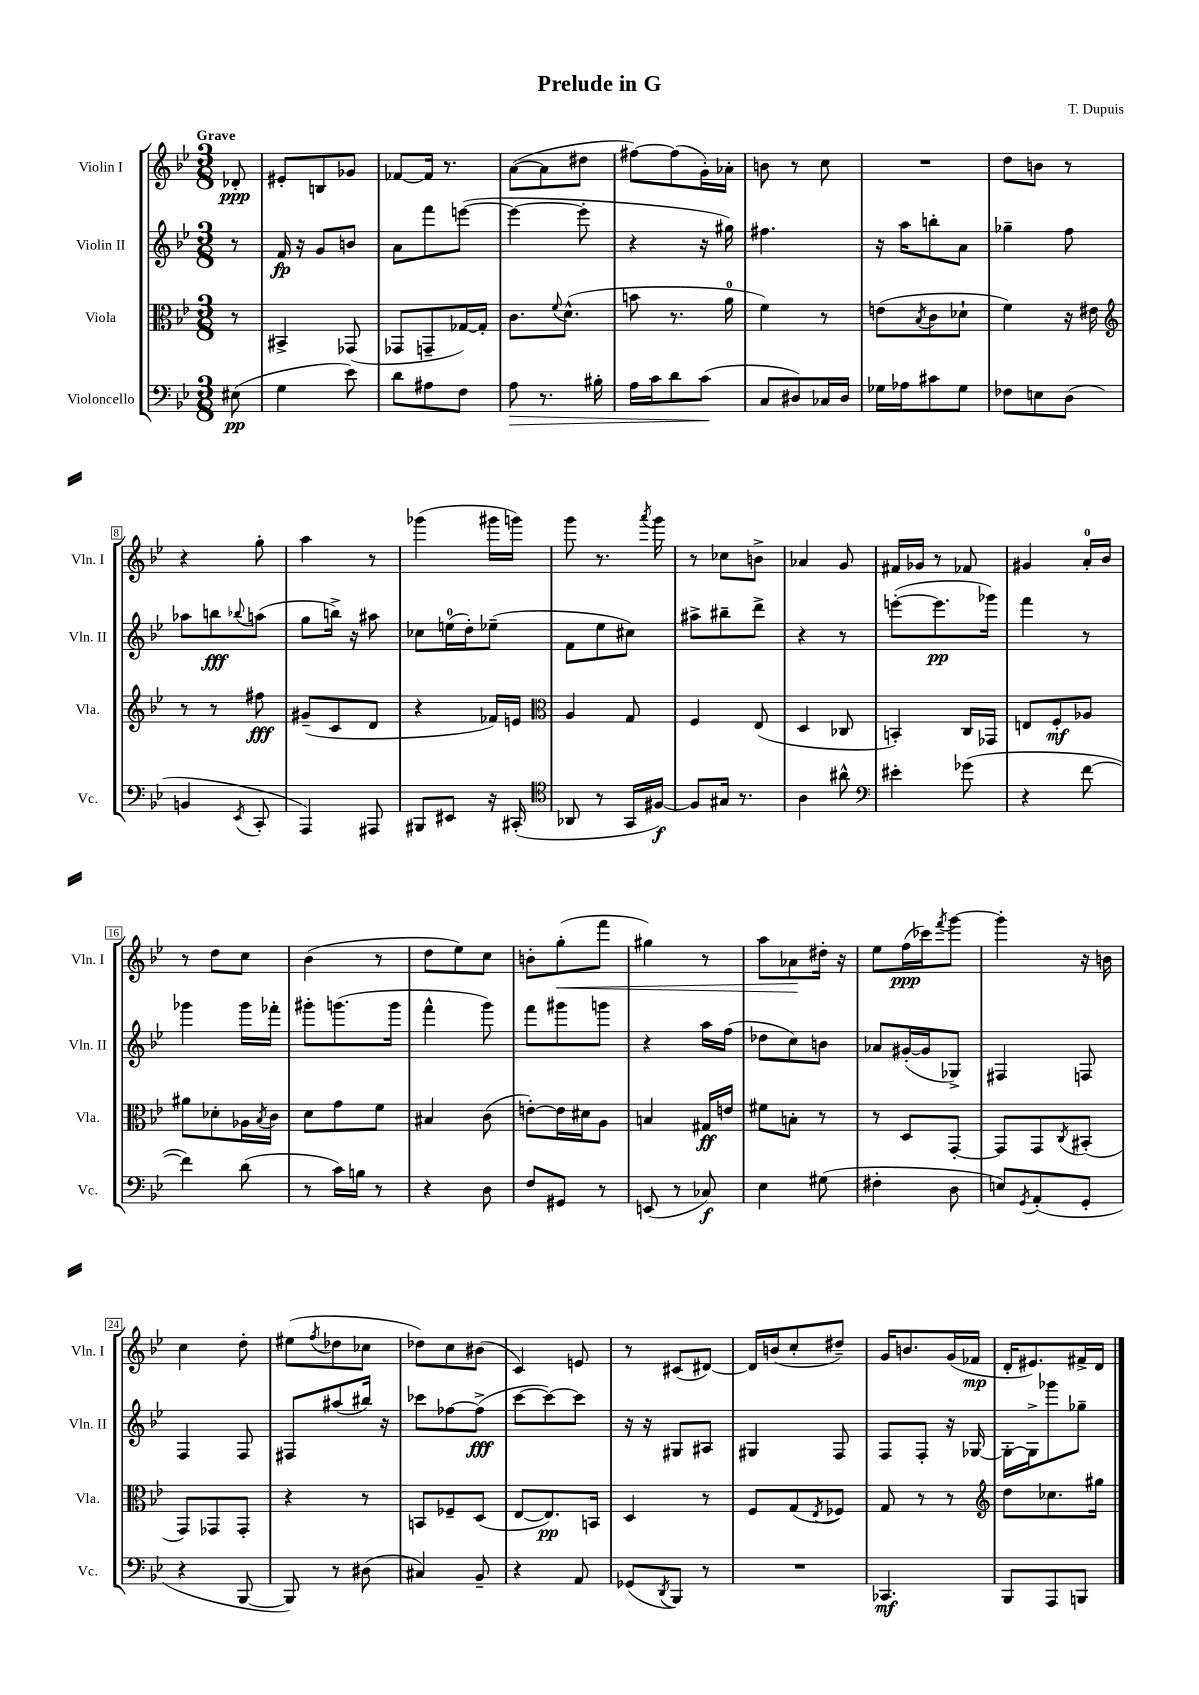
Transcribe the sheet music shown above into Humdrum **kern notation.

**kern	**kern	**kern	**kern
*staff4	*staff3	*staff2	*staff1
*clefF4	*clefC3	*clefG2	*clefG2
*k[b-e-]	*k[b-e-]	*k[b-e-]	*k[b-e-]
*M3/8	*M3/8	*M3/8	*M3/8
(8E#\	8r	8r	8d-'/
=	=	=	=
4G\	4BB#^/	16f/	8e#'/L
.	.	16r	.
.	.	8g/L	8B/
8e-\)	(8GG-/	8b/J	8g-/J
=	=	=	=
8d\L	8GG-/L	8a\L	[8f-/L
8A#\	8GG~/	8fff\	16f-/]Jk
.	.	.	8.r
8F\J	[16G-/L)	([8eee\J	.
.	16G-'/]JJ	.	.
=	=	=	=
8A\	8.c\L	4eee\_	([8a\L
8.r	.	.	8a\]
.	8qqf/	.	.
.	(8.d^^\J	.	.
.	.	8eee'\]	8dd#\J
16B#'\	.	.	.
=	=	=	=
16A\LL	8b\	4r	[8ff#\L)
16c\J	.	.	.
8d\	8.r	.	(8ff#\]
(8c\J	.	16r	16g'\L)
.	16a\	16gg#\)	16a-'\JJ
=	=	=	=
8C/L	4f\)	4.ff#\	8b\
8D#/)	.	.	8r
16C-/L	8r	.	8cc\
16D#/JJ	.	.	.
=	=	=	=
16G-\LL	(8e\L	16r	4.r
16A-\J	.	16aa\LK	.
.	8qB-/	.	.
8c#\	8c\	8bb'\	.
8G-\J	8d-`\J	8a\J	.
=	=	=	=
8F-\L	4f\)	4gg-~\	8dd\L
8E\	.	.	8b\J
(8D\J	16r	8ff\	8r
.	16e#\	.	.
=	=	=	=
*	*clefG2	*	*
4BB/	8r	8aa-\L	4r
.	8r	8bb\	.
8qEE-/	.	8qqbb-/	.
8CC'/	8ff#\	(8aa\J	8gg'\
=	=	=	=
4AAA/)	(8g#~/L	8gg\L	4aa\
.	8c/	16bb^\Jk)	.
.	.	16r	.
8AAA#/	8d/J	8aa#\	8r
=	=	=	=
8BBB#/L	4r	8cc-\L	(4ggg-\
8EE#/J	.	(16ee\L	.
.	.	16dd'\J)	.
16r	16f-/LL)	(8ee-~\J	16ggg#\LL
(16CC#'/	16e/JJ	.	16ggg\JJ)
=	=	=	=
*clefC4	*clefC3	*	*
8AA-/	4A/	8f\L	8ggg\
8r	.	8ee-\	8.r
16GG/LL	8G/	8cc#\J)	.
.	.	.	8qaaa/
[16F#/JJ)	.	.	16ggg\
=	=	=	=
8F#/]L	4F/	8aa#^\L	8r
16G#/Jk	.	8bb#~\	8cc-\L
8.r	.	.	.
.	(8E-/	8ddd^\J	8b^\J
=	=	=	=
4A\	4D/	4r	4a-/
8a#^^\	8C-/	8r	8g/
=	=	=	=
*clefF4	*	*	*
4e#'\	4BB'/)	([8eee'\L	16f#/LL
.	.	.	16g-/JJ
.	.	8.eee\]	8r
(8g-\	16C/LL	.	8f-/
.	16GG-/JJ	16ggg-\Jk)	.
=	=	=	=
4r	8E/L	4fff\	4g#/
.	8F'/	.	.
[8f\	8A-/J	8r	16a'/LL
.	.	.	16b-/JJ
=	=	=	=
4f\])	8a#\L	4ggg-\	8r
.	8d-'\	.	8dd\L
(8d\	16A-\L	16ggg-\LL	8cc\J
.	8qB-/	.	.
.	16c\JJ	16fff-'\JJ	.
=	=	=	=
8r	8d\L	8ggg#'\L	(4b-\
16c\LL)	8g\	(8.ggg\	.
16B\JJ	.	.	.
8r	8f\J	.	8r
.	.	16ggg\Jk	.
=	=	=	=
4r	4B#/	4fff^^\	8dd\L
.	.	.	8ee-\)
8D\	(8c\	8ggg\)	8cc\J
=	=	=	=
8F/L	[8e'\L)	8fff\L	8b'\L
8GG#/J	16e\]L	8ggg#\	(8gg'\
.	16d#\J	.	.
8r	8A\J	8ggg\J	8fff\J
=	=	=	=
(8EE/	4B/	4r	4gg#\)
8r	.	.	.
8C-/)	16G#/LL	16aa\LL	8r
.	16e/JJ	(16ff\JJ	.
=	=	=	=
4E-\	8f#\L	8dd-\L	8aa\L
.	8B'\J	8cc\)	8a-\
(8G#\	8r	8b\J	16dd#'\Jk
.	.	.	16r
=	=	=	=
4F#'\	8r	8a-/L	8ee-\L
.	8D/L	([16g#'/L	(16ff\L
.	.	16g#/]J	16ccc-\J)
.	.	.	8qfff/
8D\	[8GG'/J	8G-^/J)	[8ggg\J
=	=	=	=
8E/L)	8GG/]L	4F#/	4ggg'\]
8qGG/	.	.	.
(8AA'/	8GG/	.	.
.	8qC/	.	.
8GG'/J	(8BB#'/J	8F/	16r
.	.	.	16b\
=	=	=	=
4r	8GG/L)	4F/	4cc\
.	8GG-/	.	.
[8BBB-/	8GG-'/J	8F/	8dd'\
=	=	=	=
8BBB-/])	4r	8F#/L	(8ee#\L
.	.	.	8qff/
8r	.	(8aa#/	8dd-\
(8D#\	8r	16bb#/Jk)	8cc-\J
.	.	16r	.
=	=	=	=
4C#/)	8BB/L	8ccc-\L	8dd-\L)
.	8F-~/	[8ff-\	8cc\
8BB-~/	(8D/J	(8ff-^\]J	(8b#\J
=	=	=	=
4r	[8E-/L	[8ccc\L	4c/)
.	8.E-/])	8ccc\_)	.
8AA/	.	8ccc\]J	8e/
.	16BB/Jk	.	.
=	=	=	=
(8GG-/L	4D/	16r	8r
.	.	16r	.
8qDD/	.	.	.
8BBB-/J)	.	8G#/L	(8c#/L
8r	8r	8A#/J	[8d#/J)
=	=	=	=
4.r	8F/L	4G#/	16d#/]LL
.	.	.	(16b/J
.	(8G/	.	8cc'/
.	8qE-/	.	.
.	8F-/J)	8F/	8dd#~/J)
=	=	=	=
4.CC-/	8G/	8F/L	16g/LK
.	.	.	8.b/
.	8r	8F'/J	.
.	8r	16r	(16g/L
.	.	[16G-/	16f-/JJ
=	=	=	=
*	*clefG2	*	*
8BBB-/L	8dd\L	16G-'\_LL	16d'/LK
.	.	16G-^\]J	8.e#/)
8AAA/	8.cc-\	8ggg-\	.
8BBB/J	.	8gg-~\J	16f#^/L
.	16gg#\Jk	.	16d/JJ
==	==	==	==
*-	*-	*-	*-
